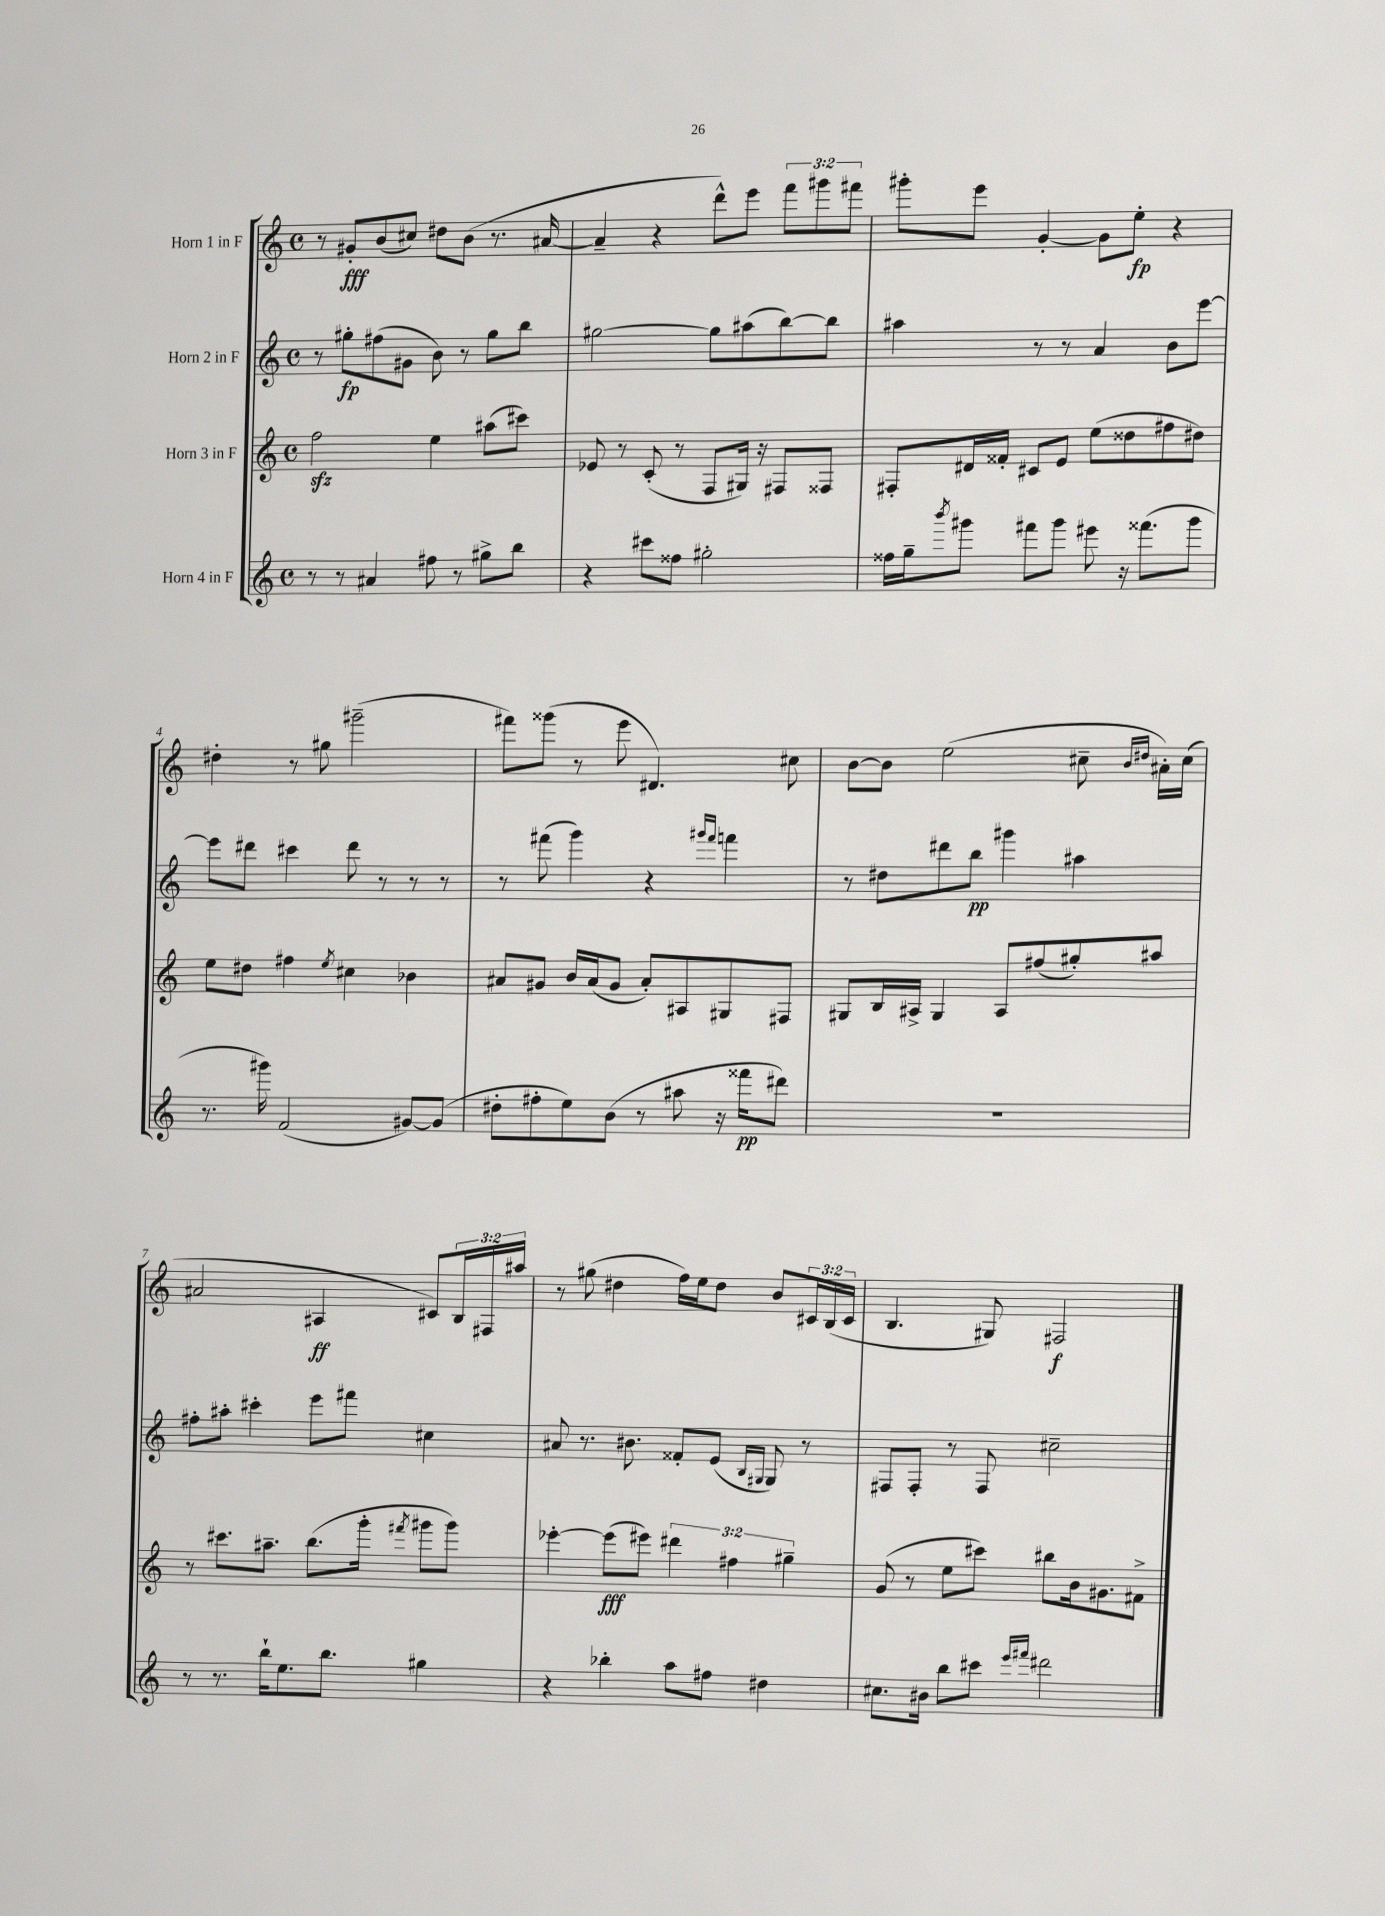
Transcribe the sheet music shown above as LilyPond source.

<<
\new StaffGroup <<
\new Staff = "s0" \with { instrumentName = "Horn 1 in F" } {
    \clef treble \key c \major \defaultTimeSignature \time 4/4 \override Staff.TupletNumber.text = #tuplet-number::calc-fraction-text
    r8 gis'8-.\fff b'8( cis''8) dis''8 b'8( r8. ais'16~ |
    ais'4-- r4 d'''8-^) e'''8 \tuplet 3/2 { f'''8 gis'''8 fis'''8 } |
    gis'''8-. e'''8 g'4~-. g'8 e''8-.\fp r4 |
    dis''4-. r8 gis''8 gis'''2--( |
    fis'''8) gisis'''8( r8 e'''8 dis'4.) cis''8 |
    b'8~ b'8 e''2( cis''8-- \grace { b'16 dis''16 } ais'16-.) cis''16( |
    ais'2 ais4\ff cis'8) \tuplet 3/2 { b16 fis16 ais''16 } |
    r8 gis''8( dis''4 f''16) e''16 dis''8 b'8 \tuplet 3/2 { cis'16 b16( cis'16 } |
    b4. gis8) fis2\f \bar "|." |
}
\new Staff = "s1" \with { instrumentName = "Horn 2 in F" } {
    \clef treble \key c \major \defaultTimeSignature \time 4/4
    r8 gis''8-.\fp fis''8( gis'8 b'8) r8 gis''8 b''8 |
    gis''2~ gis''8 ais''8( b''8~) b''8 |
    ais''4 r8 r8 a'4 b'8 e'''8~ |
    e'''8 dis'''8 cis'''4 dis'''8 r8 r8 r8 |
    r8 fis'''8( g'''4) r4 \grace { gis'''16 fis'''16 } f'''4 |
    r8 dis''8 dis'''8 b''8\pp gis'''4 ais''4 |
    fis''8-. ais''8-. cis'''4-. e'''8 fis'''8 cis''4 |
    ais'8 r8. bis'8. fisis'8-. e'8( \grace { b16 gis16 } gis8) r8 |
    fis8 fis8-. r8 fis8 cis''2-- \bar "|." |
}
\new Staff = "s2" \with { instrumentName = "Horn 3 in F" } {
    \clef treble \key c \major \defaultTimeSignature \time 4/4 \override Staff.TupletNumber.text = #tuplet-number::calc-fraction-text
    f''2\sfz e''4 ais''8( cis'''8) |
    ees'8 r8 c'8-.( r8 f8 gis16) r16 fis8 fisis8 |
    fis8-. dis'16 fisis'16-. cis'8 e'8 e''8( disis''8 fis''8 dis''8) |
    e''8 dis''8 fis''4 \acciaccatura { e''8 } cis''4 bes'4 |
    ais'8 gis'8 b'16 ais'16( gis'8 ais'8-.) ais8 gis8 fis8 |
    gis8 b16 ais16-> gis4 ais8 fis''8( gis''8-.) ais''8 |
    r8 cis'''8. ais''8.-- b''8.( g'''16-. \acciaccatura { fis'''8 } gis'''8 gis'''8) |
    ees'''4~-. ees'''8\fff( eis'''8) \tuplet 3/2 { dis'''4 fis''4 gis''4-- } |
    g'8( r8 e''8 cis'''8) bis''8 b'16 gis'8. fis'8-> \bar "|." |
}
\new Staff = "s3" \with { instrumentName = "Horn 4 in F" } {
    \clef treble \key c \major \defaultTimeSignature \time 4/4
    r8 r8 ais'4 fis''8 r8 gis''8-> b''8 |
    r4 cis'''8 fisis''8 gis''2-. |
    fisis''16 g''16-- \acciaccatura { b'''8 } gis'''8 fis'''8 gis'''8 eis'''8 r16 fisis'''8.( gis'''8 |
    r8. gis'''16) f'2( gis'8~) gis'8( |
    dis''8-. fis''8-. e''8) b'8( r8 ais''8 r16 fisis'''16\pp dis'''8) |
    R1 |
    r8 r8. b''16-! e''8. b''8. gis''4 |
    r4 bes''4-. a''8 fis''8 dis''4 |
    cis''8. bis'16 b''8 cis'''8 \grace { e'''16 fis'''16 } dis'''2 \bar "|." |
}
>>
>>
